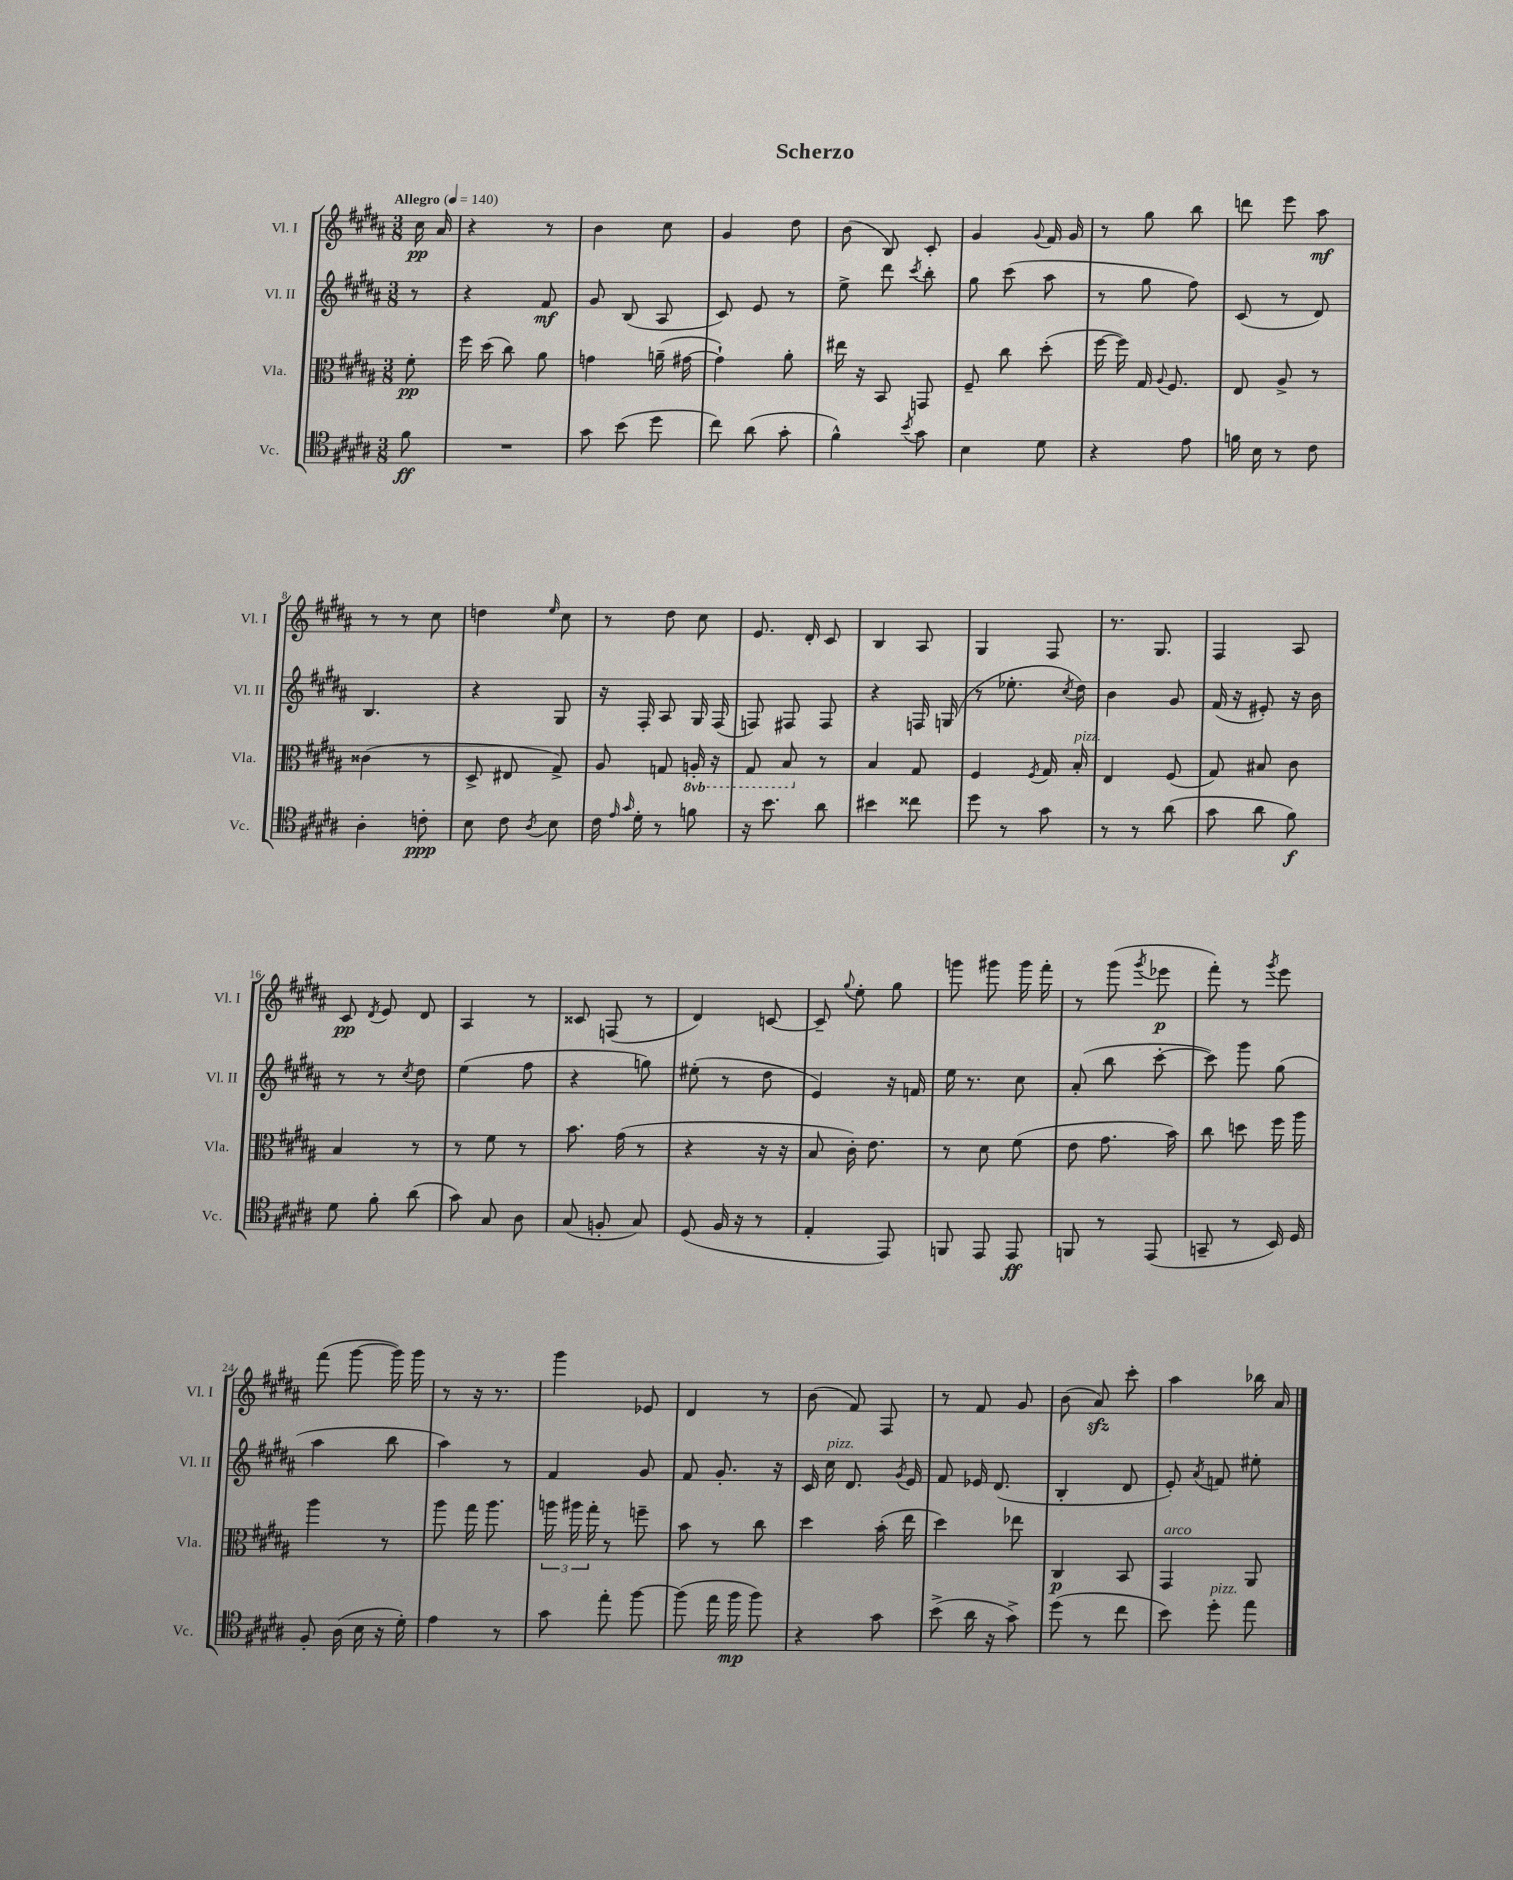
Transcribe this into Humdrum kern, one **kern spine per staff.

**kern	**kern	**kern	**kern
*staff4	*staff3	*staff2	*staff1
*clefC4	*clefC3	*clefG2	*clefG2
*k[f#c#g#d#a#]	*k[f#c#g#d#a#]	*k[f#c#g#d#a#]	*k[f#c#g#d#a#]
*M3/8	*M3/8	*M3/8	*M3/8
*MM140	*MM140	*MM140	*MM140
8f#	8f#'	8r	16cc#
.	.	.	16a#
=	=	=	=
4.r	16ff#	4r	4r
.	(16dd#	.	.
.	8cc#)	.	.
.	8a#	8f#	8r
=	=	=	=
8g#	4g	8g#	4b
(8b	.	(8B	.
8dd#	(16a~	8A#	8cc#
.	[16g#	.	.
=	=	=	=
8cc#)	4g#`])	8c#)	4g#
(8a#	.	8e	.
8g#'	8a#'	8r	8dd#
=	=	=	=
4f#^^)	16ee#	8ee^	(8b
.	16r	.	.
.	8BB	8ddd#	8B)
8qb	.	8qccc#	.
8g#	8GG	8bb'	8c#'
=	=	=	=
4B	8F#~	8gg#	4g#
.	8cc#	(8ccc#	.
.	.	.	8qqg#
8d#	(8dd#'	8aa#	16f#
.	.	.	16g#
=	=	=	=
4r	[16ff#	8r	8r
.	16ff#])	.	.
.	16G#	8gg#	8gg#
.	8qqA#	.	.
.	8.F#	.	.
8e	.	8ff#)	8bb
=	=	=	=
16f	8E	(8c#	8ddd
16B	.	.	.
8r	8A#^	8r	8eee
8c#	8r	8d#)	8aa#
=	=	=	=
4A#'	(4c##	4.B	8r
.	.	.	8r
8c'	8r	.	8cc#
=	=	=	=
8B	8D#^	4r	4dd
8c#	8E#	.	.
8qA#	.	.	16qqee
8B	8G#^)	8G#	8cc#
=	=	=	=
16c#	8A#	16r	8r
16qqe	.	.	.
16qqg#	.	.	.
16d#'	.	16F#'	.
8r	8G	8A#	8dd#
8f	16AA'	16G#	8cc#
.	16r	(16F#	.
=	=	=	=
16r	8GG#	8F)	8.e
8.b	.	.	.
.	8BB	8F#	.
.	.	.	16d#'
8a#	8r	8F#	8c#
=	=	=	=
4b#	4B	4r	4B
8cc##	8G#	16F	8A#
.	.	(16G	.
=	=	=	=
8dd#	4F#	8r	4G#
8r	.	8.ee-'	.
.	8qF#	.	.
8g#	16G#	.	8F#
.	.	8qcc#	.
.	16B'	16dd#)	.
=	=	=	=
8r	4E	4b	8.r
8r	.	.	.
.	.	.	8.G#
(8a#	(8F#	8g#	.
=	=	=	=
8g#	8G#)	(16f#	4F#
.	.	16r	.
8a#	8B#	8e#')	.
8f#)	8c#	16r	8A#
.	.	16b	.
=	=	=	=
8d#	4B	8r	8c#
.	.	.	8qd#
8f#'	.	8r	8e
.	.	8qcc#	.
(8a#	8r	8dd#	8d#
=	=	=	=
8g#)	8r	(4ee	4A#
8G#	8f#	.	.
8A#	8r	8ff#	8r
=	=	=	=
(8G#	8.b	4r	8c##
8F'	.	.	(8F
.	(16g#	.	.
8G#)	8r	8gg)	8r
=	=	=	=
(8D#	4r	(8ee#'	4d#)
16F#	.	8r	.
16r	.	.	.
8r	16r	8dd#	[8c
.	16r	.	.
=	=	=	=
4E'	8B	4e)	8c~]
.	.	.	8qqgg#
.	16c#')	.	8ee'
.	8.e	.	.
8EE)	.	16r	8gg#
.	.	16f	.
=	=	=	=
8FF	8r	16ee	8ggg
.	.	8.r	.
8EE	8d#	.	8ggg#
8EE	(8f#	8cc#	16ggg#
.	.	.	16fff#'
=	=	=	=
8FF	8e	(8a#'	8r
8r	8.g#	8bb	(8ggg#
.	.	.	8qggg#
(8EE	.	[8ccc#'	8eee-
.	16b)	.	.
=	=	=	=
8GG~	8cc#	8ccc#])	8fff#')
8r	8dd	8ggg#	8r
.	.	.	8qggg#
16BB)	16ff#	(8gg#	8eee
16D#	16aa#	.	.
=	=	=	=
8F#'	4aa#	4aa#	(8fff#
(16A#	.	.	[8ggg#
16B	.	.	.
16r	8r	8bb	16ggg#])
16d#')	.	.	16ggg#
=	=	=	=
4e	8aa#	4aa#)	8r
.	16gg#	.	16r
.	8.aa#	.	8.r
8r	.	8r	.
=	=	=	=
8g#	24aa	4f#	4ggg#
.	24aa#	.	.
.	24gg#'	.	.
8ee'	8r	.	.
[8ff#	8ff~	8g#	8e-
=	=	=	=
(8ff#]	8b	8f#	4d#
16ee	8r	8.g#'	.
16ff#	.	.	.
8ff#)	8cc#	.	8r
.	.	16r	.
=	=	=	=
4r	4dd#	16c#	(8b
.	.	16cc#	.
.	.	8.d#	8f#)
8g#	(16b'	.	8F#
.	.	8qg#	.
.	16ee	16e	.
=	=	=	=
(8b^	4dd#)	8f#	8r
16a#	.	16e-	8f#
16r	.	(8.d#	.
8g#^)	8ee-	.	8g#
=	=	=	=
(8dd#	4C#	4B'	(8b
8r	.	.	8a#)
8cc#	8BB	8d#	8ccc#'
=	=	=	=
8b)	4GG#	8e')	4aa#
.	.	8qa#	.
8dd#'	.	8f	.
8ee	8AA#	8ee#'	16bb-
.	.	.	16a#
==	==	==	==
*-	*-	*-	*-
